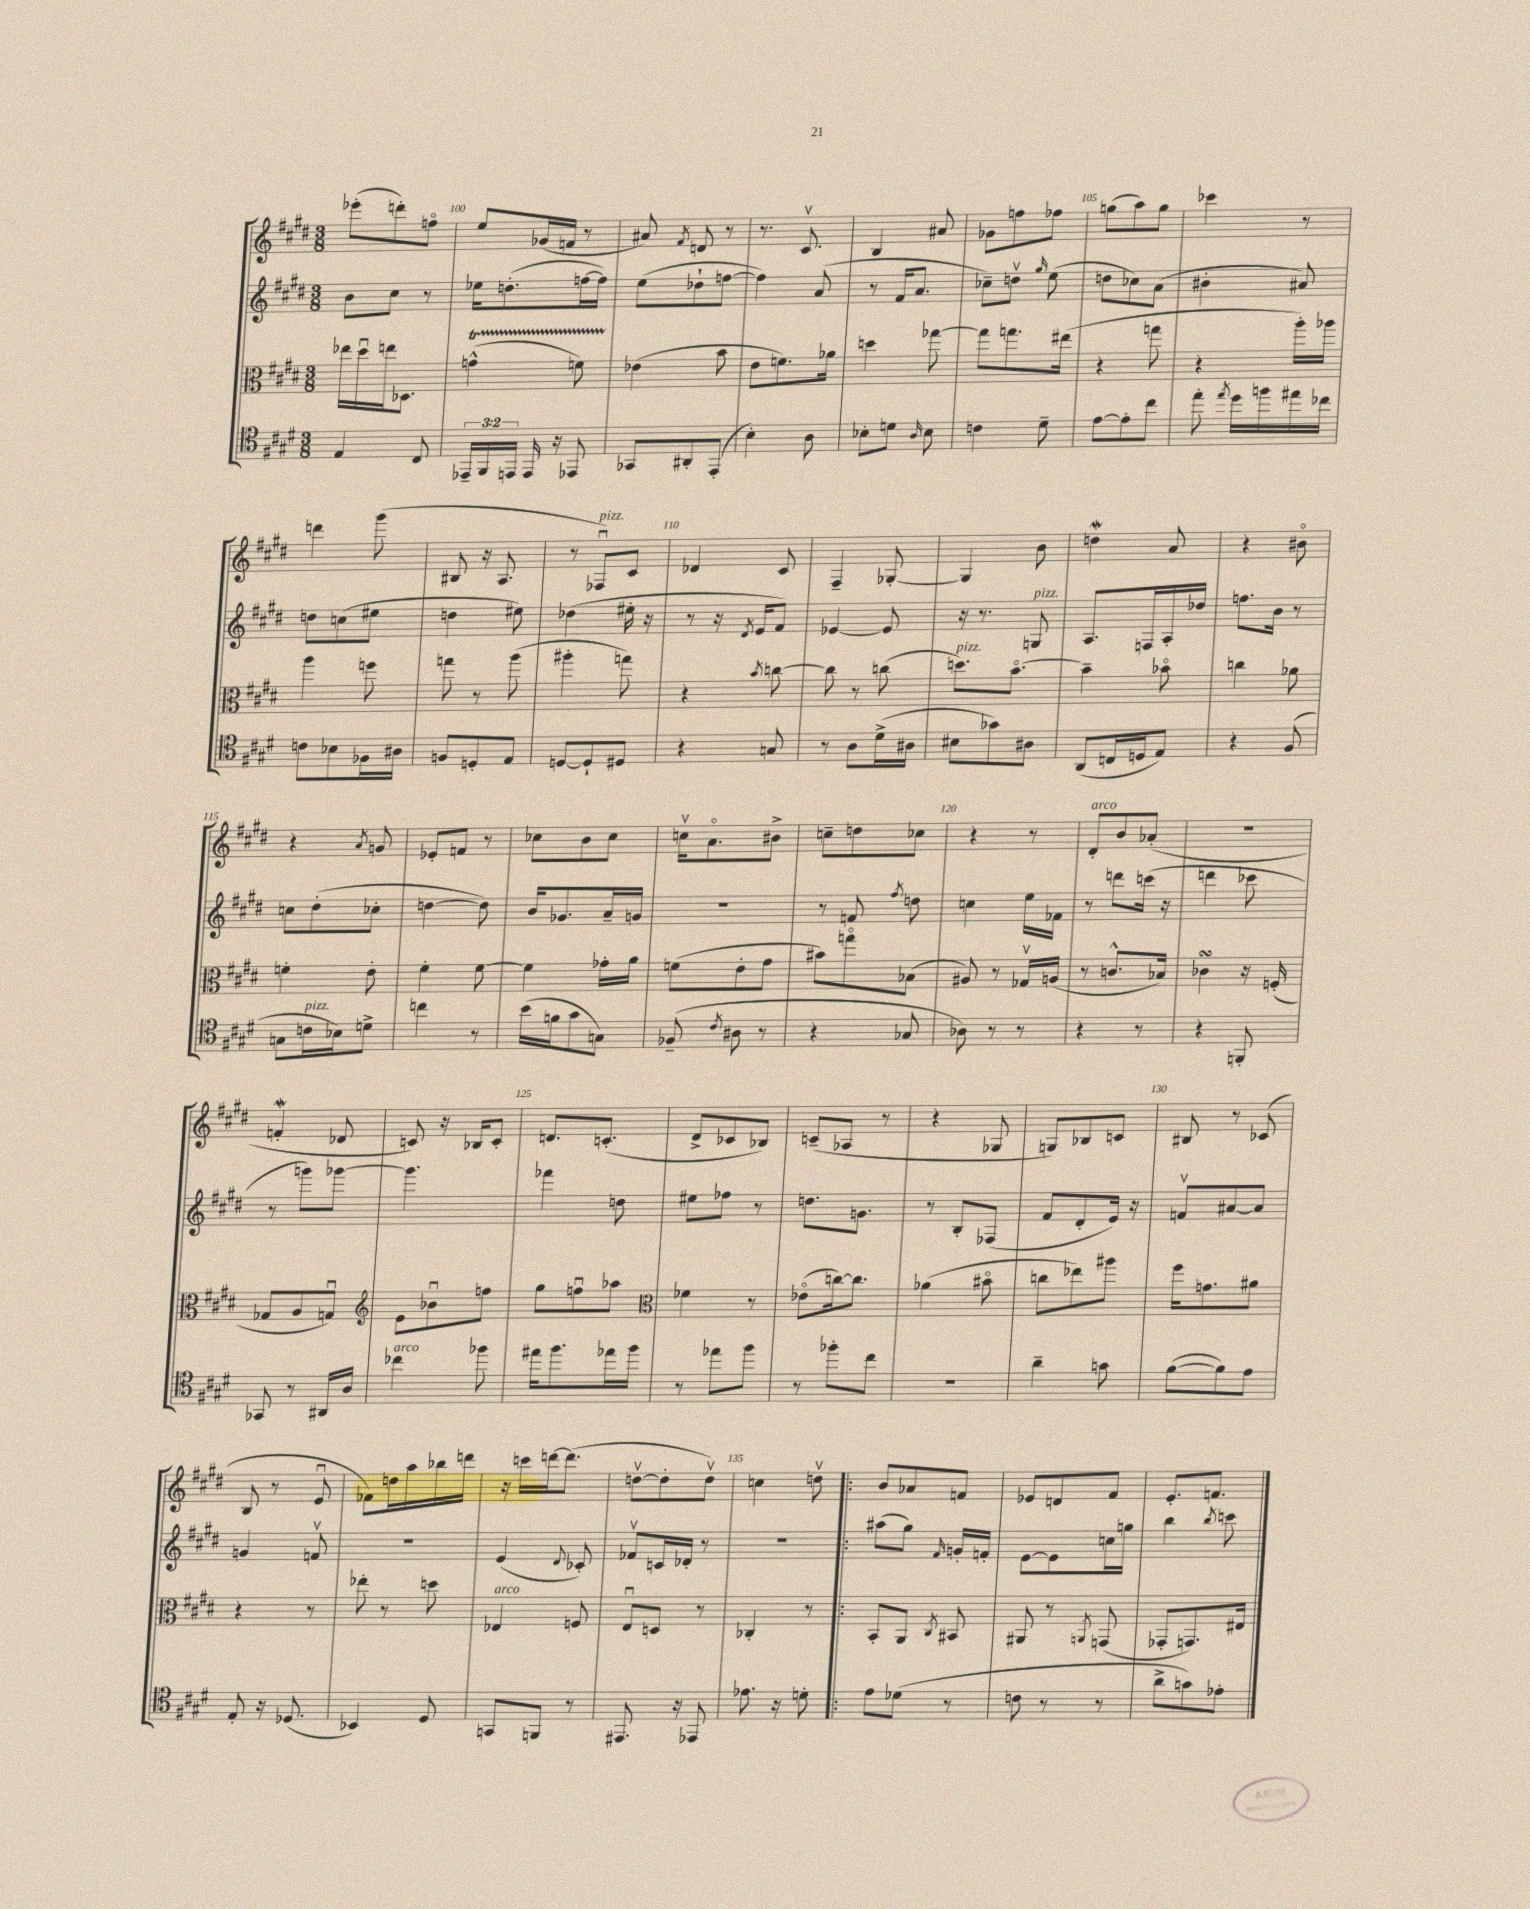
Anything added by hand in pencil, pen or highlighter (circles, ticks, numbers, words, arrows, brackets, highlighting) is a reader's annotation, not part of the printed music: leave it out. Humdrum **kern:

**kern	**kern	**kern	**kern
*part4	*part3	*part2	*part1
*staff4	*staff3	*staff2	*staff1
*clefC4	*clefC3	*clefG2	*clefG2
*k[f#c#g#d#]	*k[f#c#g#d#]	*k[f#c#g#d#]	*k[f#c#g#d#]
*M3/8	*M3/8	*M3/8	*M3/8
=99	=99	=99	=99
4E/	16ee-X\LL	8b\L	(8eee-X'\L
.	16dd#u\	.	.
.	16een\J	8cc#\J	8dddn'\)
.	8.D-X\J	.	.
8C#/	.	8r	8ffn\J
=100	=100	=100	=100
24EE-X~/LL	(4gnT^^\	16ee-X\KL	8ee/L
24FF#/	.	.	.
.	.	(8.ddn'\	.
24EEn/JJ	.	.	.
16EE/	.	.	(16g-X/L
16r	.	.	16fn/JJ
8EE-X/	8fnTTT\)	[16ffn\L	8r
.	.	16ff\JJ])	.
=101	=101	=101	=101
8GG-X/L	(4e-X\	(8ee\L	8a#X/)
.	.	.	8qf#/
8AA#X'/	.	8dd-X`\	8dn/
(8EE'/J	8b\	[8ffn\J	8r
=102	=102	=102	=102
4B'\)	8e\L	4ff\])	8.r
.	8.fn\)	.	.
.	.	.	8.c#v/
8A\	.	(8a/	.
.	16a-X\Jk	.	.
=103	=103	=103	=103
8B-X'\L	4ddn\	8r	4B/
8dn\J	.	16f#/KL	.
.	.	8.a/J	.
16qqA/	.	.	.
8B-\	[8gg-X\	.	8a#X/
=104	=104	=104	=104
4cn\	8gg-\L]	8cc-X~\L)	8g-X\L
.	8.ggn\	8ddnv\J	8ffn\
.	.	16qqgg#/	.
8d#~\	.	(8ee\	8ff-X\J
.	(16ee#X\Jk	.	.
=105	=105	=105	=105
[8e\L	4r	8ddn\L	(8ggn\L
8e'\]	.	8cc-X\)	8aa\)
8cc#\J	8ggn\	(8a\J	8gg\J
=106	=106	=106	=106
8ee'\	4r	4b#X'\	4ccc-X\
8qee/	.	.	.
16dd#\LL	.	.	.
16ffn\	.	.	.
16ee#X\	16aa'\LL)	8a#X/)	8r
16cc-X\JJ	16aa-X\JJ	.	.
!!LO:LB:g=z
=107	=107	=107	=107
8cn\L	4aa\	8ddn\L	4dddn\
8B-X\	.	(8ccn\	.
16F-X\L	8ffn\	8ee#X\J	(8ggg#\
16A#X\JJ	.	.	.
=108	=108	=108	=108
8Fn/L	8ggn\	4ddn\	8B#X/
8Dn'/	8r	.	16r
.	.	.	8.A/
8E/J	(8aa\	8ee#X\)	.
=109	=109	=109	=109
[8Dn/L	4aa#X'\	(4dd-X\	8r
!	!	!	!LO:TX:a:i:t=pizz.
8D`/]	.	.	8F-Xu/L)
8D#X/J	8ggn\)	16ee#X'\	8c#/J
.	.	16r	.
=110	=110	=110	=110
4r	4r	8r	4d-X/
.	.	16r	.
.	.	8qd#/	.
.	.	16e/KL	.
.	8qb/	.	.
8Gn/	[8ccn\	8f#/J)	8c#/
=111	=111	=111	=111
8r	8cc\]	[4e-X/	4F#~/
8A\L	8r	.	.
(16d#^\L	(8ccn\	8e-/]	[8G-X'/
16A#X\JJ	.	.	.
=112	=112	=112	=112
!	!LO:TX:a:i:t=pizz.	!	!
8B#X\L	8.ddn\L)	16r	4G-/]
.	.	8.r	.
8g-X\)	.	.	.
.	[8.b\J	.	.
!	!	!LO:TX:a:i:t=pizz.	!
8A#X\J	.	8Gn/	8b\
=113	=113	=113	=113
(8AA/L	4b~\]	8.A/L	4ddnw\
16Cn/L	.	.	.
16Dn/J	.	16Fn/L	.
8E/J)	8b-X\	16A'/	8a/
.	.	16dd-X/JJ	.
=114	=114	=114	=114
4r	4ccn\	8.ffn\L	4r
.	.	16b\Jk	.
(8F#/	8a-X\	8r	8b#X\
!!LO:LB:g=z
=115	=115	=115	=115
8Gn\L	4fn'\	8ccn\L	4r
!LO:TX:a:i:t=pizz.	!	!	!
16cn\L	.	(8dd#'\	.
16B-X\J)	.	.	.
.	.	.	8qa/
8dn^\J	8e'\	8cc-X'\J	8gn/
=116	=116	=116	=116
4ccn\	4f#'\	[4ddn\	8e-X'/L
.	.	.	8fn/J
8r	[8f#\	8dd\])	8r
=117	=117	=117	=117
(16b\LL	4f#\]	16b/KL	8cc-X\L
16fn\J	.	8.g-X/	.
8g#\	.	.	8b\
8Gn\J)	16g-X'\LL	16a~/L	8cc-\J
.	16a\JJ	16gn/JJ	.
=118	=118	=118	=118
(8F-X~/	(8fn\L	4.r	16ccnv\KL
.	.	.	8.a\
8qc#/	.	.	.
8A#X\	8e'\	.	.
8r	8g#\J	.	8b#X^\J
=119	=119	=119	=119
4r	8b#X\L)	8r	8ccn~\L
.	8ggn\	8fn/	8ddn\
.	.	8qff#/	.
8G-X/	(8B-X\J	8ddn\	8cc-X\J
=120	=120	=120	=120
8A-X\)	8A#X/)	4ccn\	4r
8r	8r	.	.
8r	16G-Xv/LL	16ee\LL	8r
.	(16An/JJ	16f-X\JJ	.
=121	=121	=121	=121
!	!	!	!LO:TX:a:i:t=arco
4r	8r	8r	8d#'/L
.	8.cn^^/L	8dddn\L	8b/
8r	.	(16cccn\Jk	(8a-X'/J
.	16B-X/Jk)	16r	.
=122	=122	=122	=122
4r	4c-XsSSs\	4dddn\	4.r
8FFn'/	16r	8ccc-X\	.
.	(16Fn'/	.	.
!!LO:LB:g=z
=123	=123	=123	=123
8GG-X/	8G-X/L	8r	4fnw'/
8r	8A/	8gggn\L)	.
16AA#X/LL	8Gnu/J)	[8ggg-X\J	8d-X/
16A/JJ	.	.	.
=124	=124	=124	=124
*	*clefG2	*	*
!LO:TX:a:i:t=arco	!	!	!
4cc-X\	8e\L	4.ggg-\]	8cn/)
.	8b-Xu\	.	16r
.	.	.	16B-X/KL
8ff-X\	8ffn\J	.	8c'/J
=125	=125	=125	=125
16ee#X\KL	8gg#\L	4fff-X\	8.dn/L
8.ff#\	.	.	.
.	8ffnu\	.	.
.	.	.	(8.cn'/J
16ee-X\L	8aa-X\J	8ddn\	.
16ff#\JJ	.	.	.
=126	=126	=126	=126
*	*clefC3	*	*
8r	4f-X\	8ee#X\L	8d#^/L
8ee-X\L	.	8ff-X\J	8c-X/
8ff#\J	8r	8r	8B-X/J)
=127	=127	=127	=127
8r	(8e-X\L	8.ddn\L	(8cn~/L
8ff-X'\L	[16ccn\k)	.	8A-X/J
.	8.cc\J]	8.gn\J	.
8cc#\J	.	.	8r
=128	=128	=128	=128
4.r	(4a-X\	8r	4r
.	.	8B'/L	.
.	8b#X\	(8F-X/J	8G-X/
=129	=129	=129	=129
4a~\	8ccn\L	8f#/L	8Gn/L)
.	8ee-X\)	8d#'/	8B-X/
8gn\	8aa#X\J	16e/Jk)	8cn/J
.	.	16r	.
=130	=130	=130	=130
([8f#\L	16ff#\KL	8fnv/L	8B#X/
.	8.gn\	.	.
8f#\])	.	[8a#X/	8r
8e\J	8a#X\J	8a#/J]	(8c-X/
!!LO:LB:g=z
=131	=131	=131	=131
8E'/	4r	4gn/	8B/
16r	.	.	8r
(8.D-X/	.	.	.
.	8r	8fnv/	8eu/
=132	=132	=132	=132
4BB-X/)	8ee-X'\	4.r	8f-X\L)
.	8r	.	16ddn\L
.	.	.	16aa\
8D#/	8ddn\	.	16bb-X\
.	.	.	16dddn\JJ
=133	=133	=133	=133
!	!LO:TX:a:i:t=arco	!	!
8GGn/L	4E-X/	(4e/	16r
.	.	.	16cccn\LL
8FFn/J	.	.	[16dddn\J
.	.	.	(8.ddd\J]
.	.	8qqd#/	.
8r	8Fn/	8c-X'/)	.
=134	=134	=134	=134
8.EE#X/	8Eu/L	8f-Xv/L	[8ddnv\L
.	8Dn/J	16cn/L	8dd'\]
16r	.	16d-X'/JJ	.
8EE-X/	8r	8r	8ddv\J)
=135	=135	=135	=135
8.e-X\	4C-X'/	4.r	4ccn\
16r	.	.	.
8dn'\	8r	.	8ddnv\
=136!|:	=136!|:	=136!|:	=136!|:
8e\L	8BB'/L	(8aa#X\L	8b/L
(8d-X\J	8AA/J	8gg#\J)	8a-X/
.	8qC#/	16qqf#/	.
8r	8BB#X/	16gn'/LL	8fn/J
.	.	16fn'/JJ	.
=137	=137	=137	=137
8cn\	8AA#X/	[8e\L	8e-X/L
8r	8r	8e\]	8dn/
.	8qAAn/	.	.
8r	(8GGn/	16ccn\L	8f#/J
.	.	16ggn\JJ	.
=138	=138	=138	=138
8a^\L	8GG-X'/L	4bb\	8.e'/L
8gn\)	8.GGn/)	.	.
.	.	.	8.fn/J
.	.	8qbb/	.
8e-X'\J	.	8cccn\	.
.	16E#X/Jk	.	.
==	==	==	==
*-	*-	*-	*-
